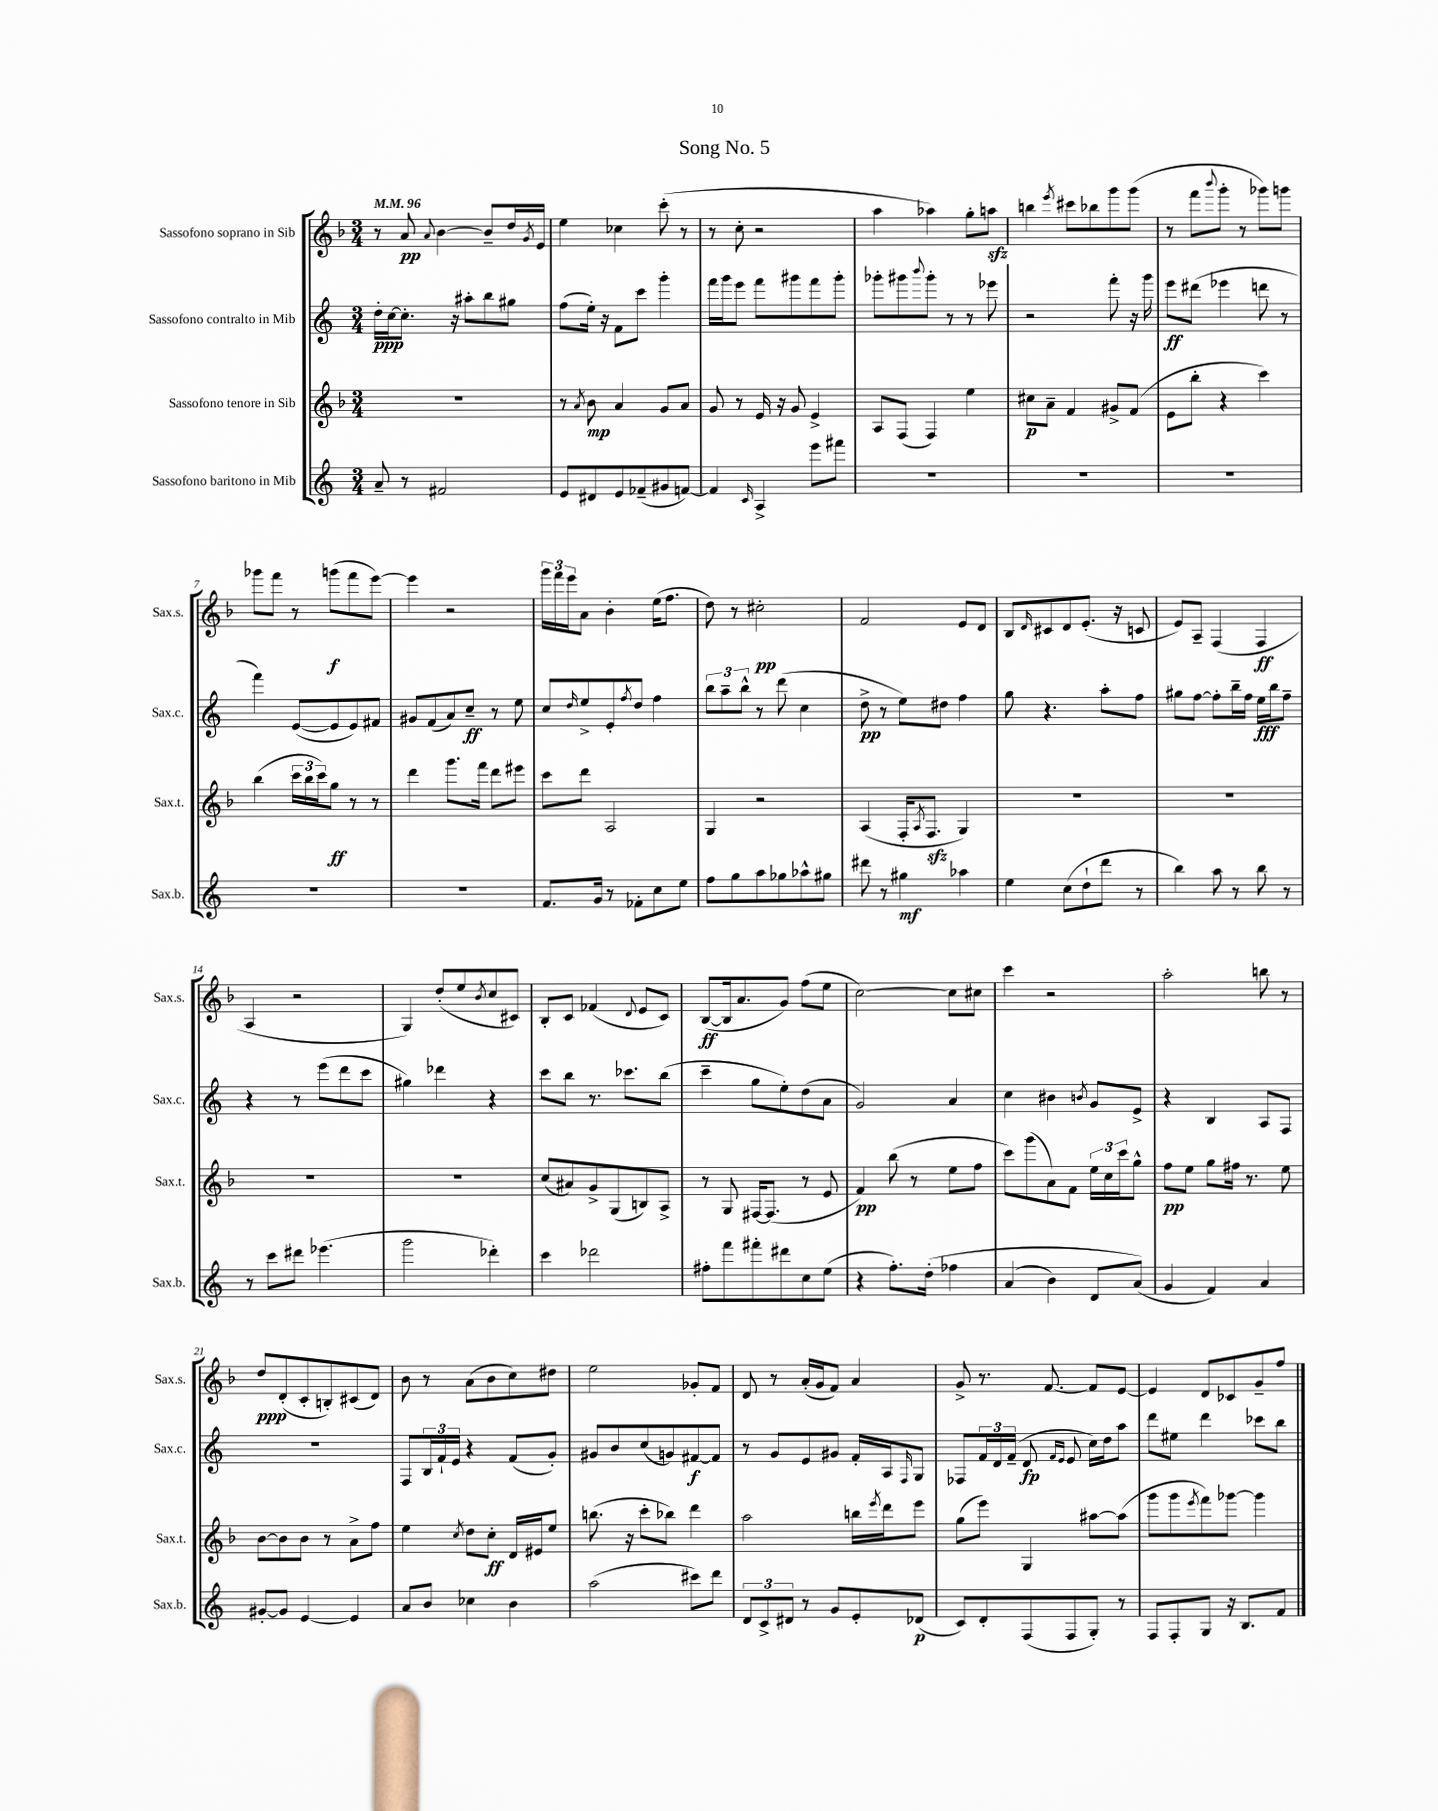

**kern	**dynam	**kern	**dynam	**kern	**dynam	**kern	**dynam
*part4	*part4	*part3	*part3	*part2	*part2	*part1	*part1
*staff4	*staff4	*staff3	*staff3	*staff2	*staff2	*staff1	*staff1
*I"Sassofono baritono in Mib	*	*I"Sassofono tenore in Sib	*	*I"Sassofono contralto in Mib	*	*I"Sassofono soprano in Sib	*
*I'Sax.b.	*	*I'Sax.t.	*	*I'Sax.c.	*	*I'Sax.s.	*
*clefG2	*	*clefG2	*	*clefG2	*	*clefG2	*
*k[]	*	*k[b-]	*	*k[]	*	*k[b-]	*
*M3/4	*	*M3/4	*	*M3/4	*	*M3/4	*
*MM96	*	*MM96	*	*MM96	*	*MM96	*
=1	=1	=1	=1	=1	=1	=1	=1
8a~/	.	2.r	.	16dd'\LL	ppp	8r	.
.	.	.	.	[16cc\J	.	.	.
8r	.	.	.	8.cc'\J]	.	8a/	pp
.	.	.	.	.	.	8qqa/	.
2f#X/	.	.	.	.	.	[4b-\	.
.	.	.	.	16r	.	.	.
.	.	.	.	8aa#X'\L	.	.	.
.	.	.	.	8bb\	.	8b-~/L]	.
.	.	.	.	8gg#X\J	.	16dd/L	.
.	.	.	.	.	.	8qg/	.
.	.	.	.	.	.	16e/JJ	.
=2	=2	=2	=2	=2	=2	=2	=2
8e/L	.	8r	.	(8ff\L	.	4ee\	.
.	.	8qa/	.	.	.	.	.
8d#X/	.	8b-\	mp	16ee'\Jk)	.	.	.
.	.	.	.	16r	.	.	.
8e/	.	4a/	.	8f\L	.	4cc-X\	.
(8f-X~/	.	.	.	8ccc\J	.	.	.
8g#X/	.	8g/L	.	4ggg'\	.	(8ccc'\	.
[8fn/J)	.	8a/J	.	.	.	8r	.
=3	=3	=3	=3	=3	=3	=3	=3
4f/]	.	8g/	.	16fff\LL	.	8r	.
.	.	.	.	16ggg\J	.	.	.
.	.	8r	.	8eee\J	.	8cc'\	.
16qqc/	.	.	.	.	.	.	.
4A^/	.	16e/	.	8fff\L	.	2r	.
.	.	16r	.	.	.	.	.
.	.	8g/	.	8ggg#X\	.	.	.
8eee\L	.	4e^/	.	8fff\	.	.	.
8fff#X\J	.	.	.	8ggg#'\J	.	.	.
=4	=4	=4	=4	=4	=4	=4	=4
2.r	.	8A/L	.	8ggg-X'\L	.	4aa\	.
.	.	(8F/J	.	8ggg#X\	.	.	.
.	.	.	.	8qqbbb/	.	.	.
.	.	4F/)	.	8ggg#'\J	.	4aa-X\)	.
.	.	.	.	8r	.	.	.
.	.	4ee\	.	8r	.	8gg'\L	.
.	.	.	.	8eee-X\	.	8aanzz\J	.
=5	=5	=5	=5	=5	=5	=5	=5
2.r	.	8cc#X\L	p	2r	.	4bbn\	.
.	.	8a~\J	.	.	.	.	.
.	.	.	.	.	.	8qeee/	.
.	.	4f/	.	.	.	8ccc#X\L	.
.	.	.	.	.	.	8bb-X\	.
.	.	8g#X^/L	.	8fff'\	.	8ggg\	.
.	.	(8f/J	.	16r	.	(8ggg\J	.
.	.	.	.	16ggg\	.	.	.
=6	=6	=6	=6	=6	=6	=6	=6
2.r	.	8e\L	.	8eee\L	ff	8r	.
.	.	8bb-'\J	.	(8ddd#X\J	.	8fff\L	.
.	.	.	.	.	.	8qqbbb-/	.
.	.	4r	.	4eee-X\	.	8ggg'\J	.
.	.	.	.	.	.	8r	.
.	.	4ccc\)	.	8dddn\	.	8ggg-X\L)	.
.	.	.	.	8r	.	8gggn\J	.
!!LO:LB:g=z
=7	=7	=7	=7	=7	=7	=7	=7
2.r	.	(4bb-\	.	4fff\)	.	8ggg-X\L	.
.	.	.	.	.	.	8fff\J	.
.	.	24ccc\LL	.	([8e/L	.	8r	.
.	.	24bb-\	.	.	.	.	.
.	.	24ccc\J)	.	.	.	.	.
.	.	8gg\J	ff	8e/]	.	(8gggn\L	f
.	.	8r	.	8e/)	.	8fff\	.
.	.	8r	.	8f#X/J	.	[8eee\J)	.
=8	=8	=8	=8	=8	=8	=8	=8
2.r	.	4ddd\	.	8g#X/L	.	4eee\]	.
.	.	.	.	(8f/	.	.	.
.	.	8.ggg\L	.	8a/)	.	2r	.
.	.	.	.	8cc~/J	ff	.	.
.	.	16fff\Jk	.	.	.	.	.
.	.	8ddd\L	.	8r	.	.	.
.	.	8eee#X\J	.	8ee\	.	.	.
=9	=9	=9	=9	=9	=9	=9	=9
8.f/L	.	8ccc\L	.	8cc/L	.	24ggg\LL	.
.	.	.	.	.	.	24fff\	.
.	.	.	.	.	.	24eee\J	.
.	.	.	.	16qqdd/	.	.	.
.	.	8ddd\J	.	8ee^/	.	8a\J	.
16g/Jk	.	.	.	.	.	.	.
8r	.	2A/	.	8e'/	.	4b-'\	.
.	.	.	.	8qff/	.	.	.
8f-X'\L	.	.	.	8dd/J	.	.	.
8cc\	.	.	.	4ff\	.	(16ee\KL	.
.	.	.	.	.	.	8.ff\J	.
8ee\J	.	.	.	.	.	.	.
=10	=10	=10	=10	=10	=10	=10	=10
8ff\L	.	4G/	.	12bb\L	.	8dd\)	.
.	.	.	.	12aa~\	.	.	.
8gg\	.	.	.	.	.	8r	.
.	.	.	.	12bb^^\J	.	.	.
8aa\	.	2r	.	8r	.	2cc#X'\	pp
8gg-X\	.	.	.	(8ddd\	.	.	.
8aa-X^^\	.	.	.	4cc\	.	.	.
8gg#X\J	.	.	.	.	.	.	.
=11	=11	=11	=11	=11	=11	=11	=11
8ddd#X\	.	(4A/	.	8dd^\	pp	2f/	.
8r	.	.	.	8r	.	.	.
4gg#X\	mf	16F'/KL	.	8ee\L)	.	.	.
.	.	8qA/	.	.	.	.	.
.	.	8.Fzz/J	.	.	.	.	.
.	.	.	.	8dd#X\J	.	.	.
4aa-X\	.	4G/)	.	4ff\	.	8e/L	.
.	.	.	.	.	.	8d/J	.
=12	=12	=12	=12	=12	=12	=12	=12
4ee\	.	2.r	.	8gg\	.	8B-/L	.
.	.	.	.	.	.	16qqd/	.
.	.	.	.	4.r	.	8c#X/	.
(8cc\L	.	.	.	.	.	8d/	.
8dd`\	.	.	.	.	.	(8.e'/J	.
8ddd\J	.	.	.	8aa'\L	.	.	.
.	.	.	.	.	.	16r	.
8r	.	.	.	8ff\J	.	8cn/	.
=13	=13	=13	=13	=13	=13	=13	=13
4bb\)	.	2.r	.	8gg#X\L	.	8e/L)	.
.	.	.	.	[8ff\J	.	8A~/J	.
8aa\	.	.	.	8ff'\L]	.	(4F/	.
8r	.	.	.	16bb~\L	.	.	.
.	.	.	.	16ff\JJ	.	.	.
8bb\	.	.	.	16ee\LL	fff	4F/	ff
.	.	.	.	16bb\J	.	.	.
8r	.	.	.	8ff~\J	.	.	.
!!LO:LB:g=z
=14	=14	=14	=14	=14	=14	=14	=14
8r	.	2.r	.	4r	.	4A/	.
8ccc\L	.	.	.	.	.	.	.
8ddd#X\J	.	.	.	8r	.	2r	.
(4.eee-X\	.	.	.	(8eee\L	.	.	.
.	.	.	.	8ddd\	.	.	.
.	.	.	.	8ccc\J	.	.	.
=15	=15	=15	=15	=15	=15	=15	=15
2ggg\	.	2.r	.	4gg#X\)	.	4G/)	.
.	.	.	.	4ddd-X\	.	(8dd'/L	.
.	.	.	.	.	.	8ee/	.
.	.	.	.	.	.	8qb-/	.
4ddd-X'\)	.	.	.	4r	.	8cc/	.
.	.	.	.	.	.	8c#X/J)	.
=16	=16	=16	=16	=16	=16	=16	=16
4ccc\	.	(8cc/L	.	8ccc\L	.	8B-'/L	.
.	.	8a#X/)	.	8bb\J	.	8c/J	.
2ddd-X\	.	8g^/	.	8.r	.	(4f-X/	.
.	.	(8G/	.	.	.	.	.
.	.	.	.	8.ccc-X\L	.	.	.
.	.	.	.	.	.	8qqd/	.
.	.	8Bn/)	.	.	.	8e/L	.
.	.	8A^/J	.	(8bb\J	.	8c/J)	.
=17	=17	=17	=17	=17	=17	=17	=17
8ff#X'\L	.	8r	.	4ccc~\	.	([8B-/L	ff
8fff\	.	8G/	.	.	.	16B-/k]	.
.	.	.	.	.	.	8.a/	.
8fff#X'\	.	[16F#X/KL	.	8gg\L	.	.	.
.	.	(8.F#/J]	.	.	.	.	.
8ddd#X\	.	.	.	8ee'\)	.	8g/J)	.
8cc\	.	8r	.	(8dd\	.	(8ff\L	.
(8ee\J	.	8e/	.	8a\J	.	8ee\J	.
=18	=18	=18	=18	=18	=18	=18	=18
4r	.	4f/)	pp	2g/)	.	[2cc\)	.
8.ff'\L)	.	(8bb-\	.	.	.	.	.
.	.	8r	.	.	.	.	.
(16dd'\Jk	.	.	.	.	.	.	.
4ff-X\	.	8ee\L	.	4a/	.	8cc\L]	.
.	.	8ff\J	.	.	.	8cc#X\J	.
=19	=19	=19	=19	=19	=19	=19	=19
(4a/	.	8ccc\L)	.	4cc\	.	4ccc\	.
.	.	(8ggg\	.	.	.	.	.
4b\)	.	8a\)	.	4b#X\	.	2r	.
.	.	8f\J	.	.	.	.	.
.	.	.	.	8qbn/	.	.	.
8d/L	.	24ee\LL	.	8g/L	.	.	.
.	.	24cc\	.	.	.	.	.
.	.	24ccc\J	.	.	.	.	.
(8a/J)	.	8gg^^\J	.	8e^/J	.	.	.
=20	=20	=20	=20	=20	=20	=20	=20
4g/	.	8ff\L	pp	4r	.	2aa'\	.
.	.	8ee\J	.	.	.	.	.
4f/)	.	8gg\L	.	4B/	.	.	.
.	.	16ff#X\Jk	.	.	.	.	.
.	.	8.r	.	.	.	.	.
4a/	.	.	.	8A/L	.	8bbn\	.
.	.	8ee\	.	8F/J	.	8r	.
!!LO:LB:g=z
=21	=21	=21	=21	=21	=21	=21	=21
[8g#X'/L	.	[8b-\L	.	2.r	.	8dd/L	ppp
8g#/J]	.	8b-\]	.	.	.	(8d'/	.
[4e/	.	8b-\J	.	.	.	8c'/	.
.	.	8r	.	.	.	8Bn'/)	.
4e/]	.	8a^\L	.	.	.	(8c#X/	.
.	.	8ff\J	.	.	.	8d/J)	.
=22	=22	=22	=22	=22	=22	=22	=22
8a/L	.	4ee\	.	8F/L	.	8b-\	.
8b/J	.	.	.	24B/L	.	8r	.
.	.	.	.	24f`/	.	.	.
.	.	.	.	24e/JJ	.	.	.
.	.	8qcc/	.	.	.	.	.
4cc-X\	.	8dd\L	.	4r	.	(8a\L	.
.	.	8cc'\J	ff	.	.	8b-\	.
4b\	.	16d/LL	.	(8f/L	.	8cc\)	.
.	.	16e#X/J	.	.	.	.	.
.	.	8ee/J	.	8g'/J)	.	8dd#X\J	.
=23	=23	=23	=23	=23	=23	=23	=23
(2aa\	.	(8.bbn\	.	8g#X/L	.	2ee\	.
.	.	.	.	8b/	.	.	.
.	.	16r	.	.	.	.	.
.	.	8ccc'\L	.	(8cc/	.	.	.
.	.	8bb-X\J)	.	8gn/)	.	.	.
8ccc#X\L)	.	4ddd\	.	[8f#X/	f	8g-X'/L	.
8ddd\J	.	.	.	8f#/J]	.	8f/J	.
=24	=24	=24	=24	=24	=24	=24	=24
12d/L	.	2aa\	.	8r	.	8d/	.
12c^/	.	.	.	.	.	.	.
.	.	.	.	8g/L	.	8r	.
12d#X/J	.	.	.	.	.	.	.
8r	.	.	.	8e/	.	(16a'/LL	.
.	.	.	.	.	.	16g/J	.
8g/L	.	.	.	8g#X/J	.	8f/J)	.
8e'/	.	16bbn\LL	.	16f'/LL	.	4a/	.
.	.	8qeee/	.	.	.	.	.
.	.	16ddd\J	.	16A/J	.	.	.
.	.	.	.	16qqF/	.	.	.
(8d-X/J	p	8eee\J	.	8G/J	.	.	.
=25	=25	=25	=25	=25	=25	=25	=25
8c/L)	.	(8gg\L	.	8F-X/L	.	8g^/	.
8d'/	.	8eee\J)	.	24f/L	.	8.r	.
.	.	.	.	24d/	.	.	.
.	.	.	.	(24f~/JJ	.	.	.
(8F/	.	4G/	.	8d/	fp	.	.
.	.	.	.	.	.	[8.f/	.
.	.	.	.	16qqf/LL	.	.	.
.	.	.	.	16qqe/JJ	.	.	.
8F/	.	.	.	8e/	.	.	.
8G'/J)	.	[8aa#X\L	.	16cc\LL)	.	8f/L]	.
.	.	.	.	16dd\J	.	.	.
8r	.	(8aa#\J]	.	8aa\J	.	[8e/J	.
=26	=26	=26	=26	=26	=26	=26	=26
8F/L	.	8ggg\L	.	8ddd\L	.	4e/]	.
8F'/	.	8ggg\	.	8ee#X\J	.	.	.
.	.	8qeee/	.	.	.	.	.
8G/J	.	8fff\)	.	4ddd\	.	8d/L	.
16r	.	[8ggg-X\J	.	.	.	8c-X/	.
8.B/L	.	.	.	.	.	.	.
.	.	4ggg-\]	.	8ccc-X\L	.	8g~/	.
8f/J	.	.	.	8bb\J	.	8ff/J	.
==	==	==	==	==	==	==	==
*-	*-	*-	*-	*-	*-	*-	*-
